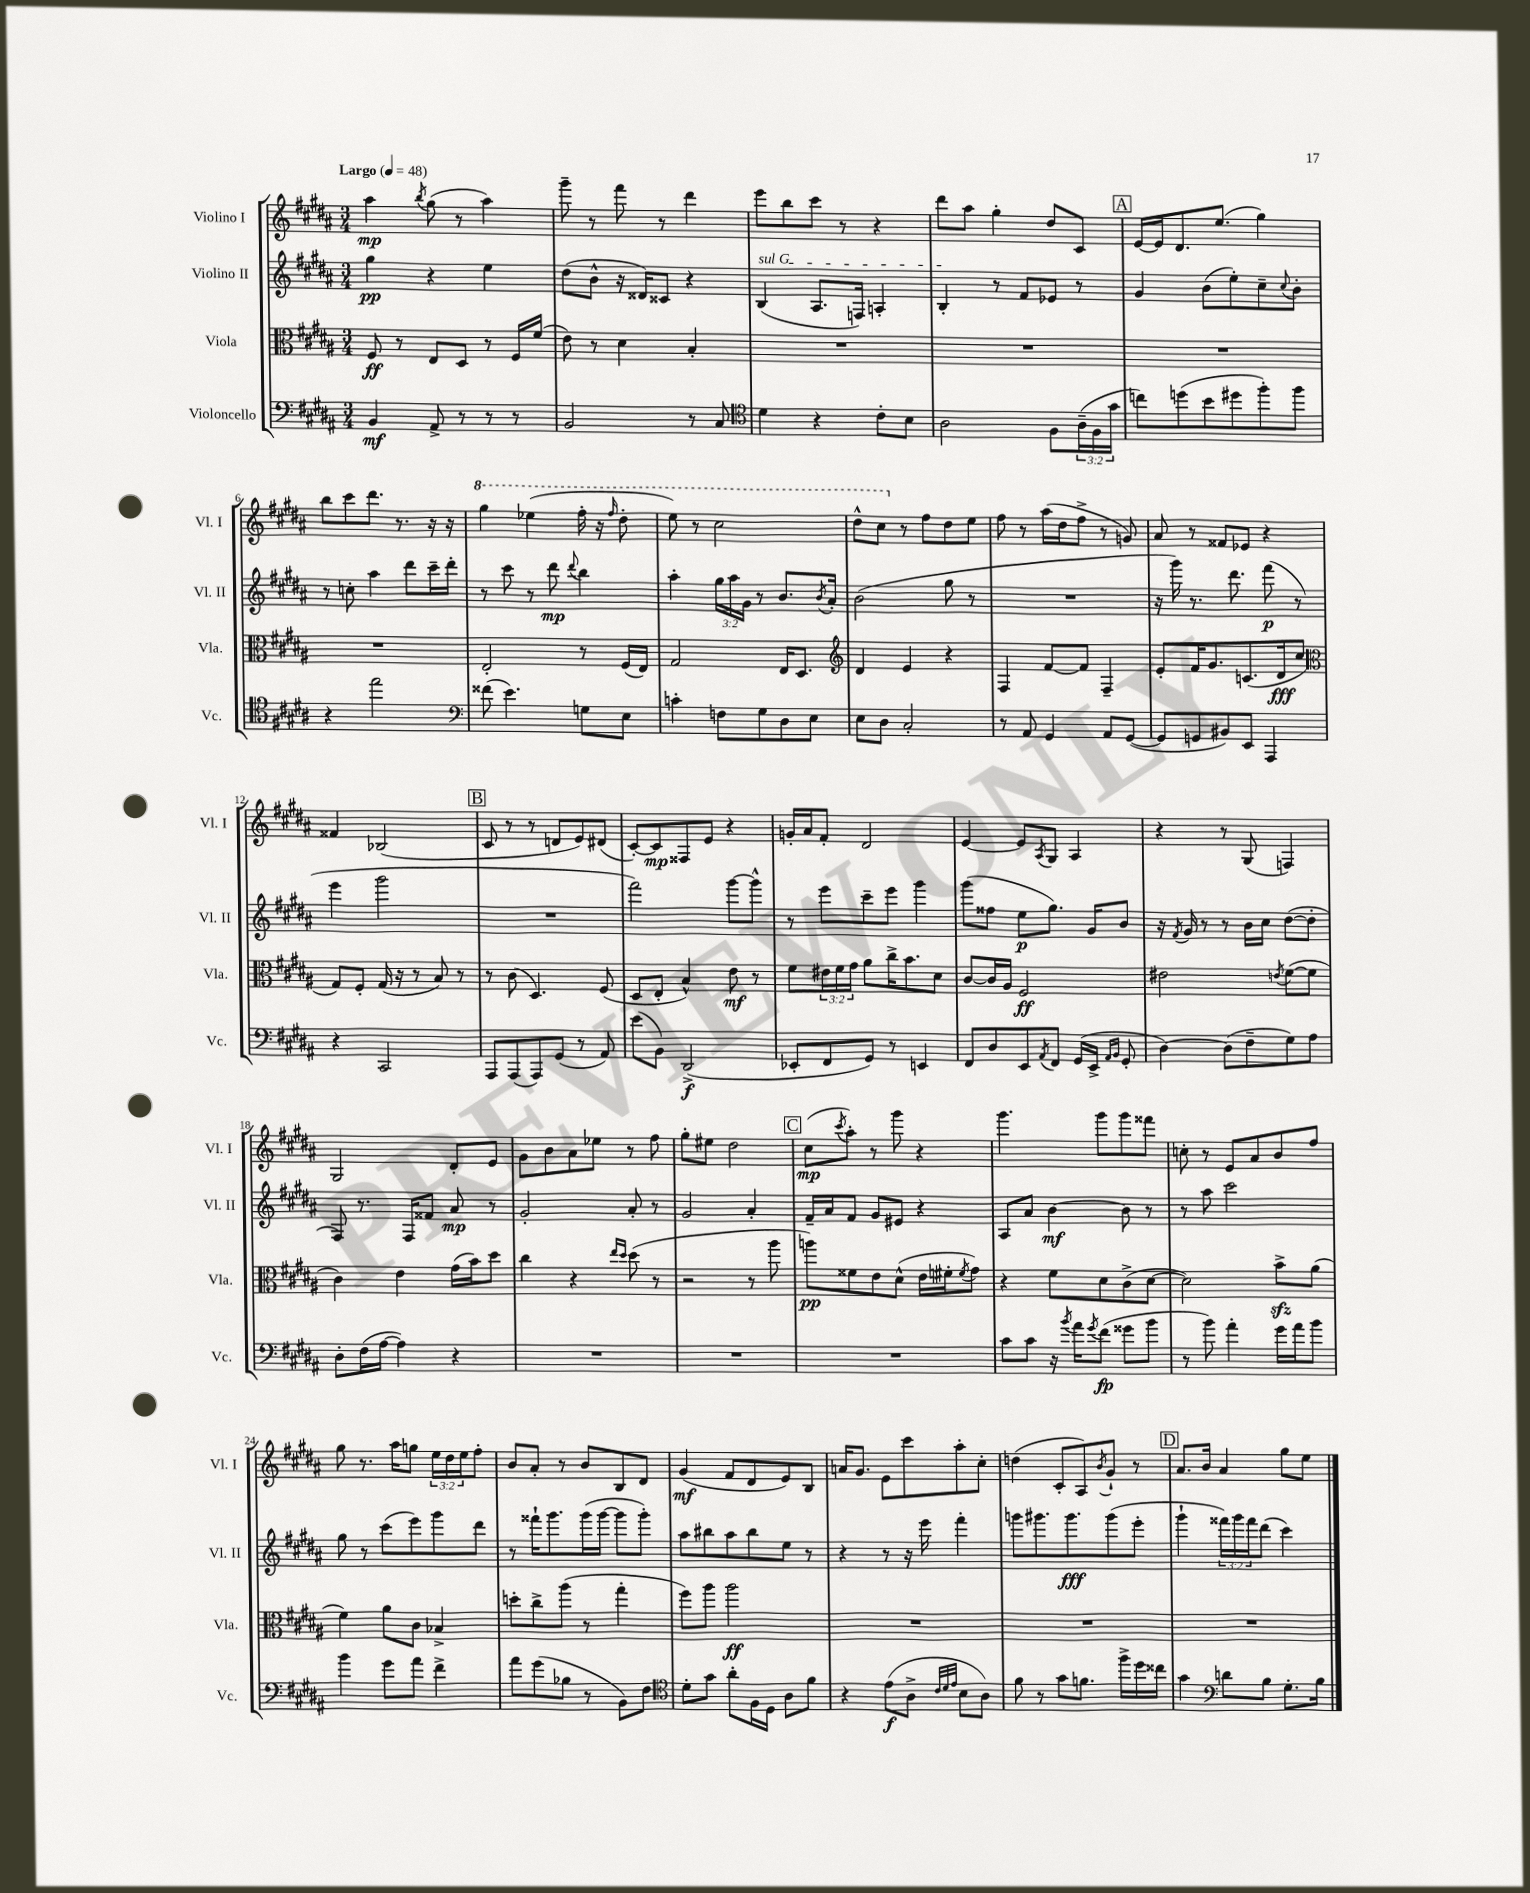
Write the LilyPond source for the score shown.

<<
\new StaffGroup <<
\new Staff = "s0" \with { instrumentName = "Violino I" shortInstrumentName = "Vl. I" } {
    \clef treble \key b \major \numericTimeSignature \time 3/4 \override Staff.TupletNumber.text = #tuplet-number::calc-fraction-text \tempo "Largo" 4 = 48
    ais''4\mp \acciaccatura { b''8 } gis''8( r8 ais''4) |
    gis'''8-- r8 fis'''8 r8 dis'''4 |
    e'''8 b''8 cis'''8 r8 r4 |
    dis'''8 ais''8 gis''4-. dis''8 cis'8 |
    \mark \markup { \box "A" } e'16~ e'16 dis'8. e''8.( gis''4) |
    b''8 cis'''8 dis'''8. r8. r16 r16 |
    \ottava #1 gis'''4 ees'''4( fis'''16-. r16 \grace { fis'''16 } dis'''8-. |
    e'''8) r8 cis'''2 |
    dis'''8-^ cis'''8 \ottava #0 r8 fis''8 dis''8 e''8 |
    fis''8 r8 ais''16( dis''16 fis''8-> r8 g'8) |
    ais'8 r8 fisis'8 ees'8 r4 |
    fisis'4 bes2( |
    \mark \markup { \box "B" } cis'8 r8 r8 d'8 e'8) dis'8( |
    cis'8~-.) cis'8\mp fisis8 e'8 r4 |
    g'16-. ais'16 fis'8-. dis'2 |
    e'4~ e'8 \acciaccatura { ais8 } gis8 ais4 |
    r4 r8 gis8( f4) |
    gis2 dis'8-. e'8 |
    gis'8 b'8 ais'8 ees''8 r8 fis''8 |
    gis''8-. eis''8 dis''2 |
    \mark \markup { \box "C" } cis''8\mp( \acciaccatura { cis'''8 } ais''8-.) r8 gis'''8 r4 |
    gis'''4. gis'''8 gis'''8 fisis'''8 |
    c''8-. r8 e'8 ais'8 b'8 fis''8 |
    gis''8 r8. ais''16 g''8 \tuplet 3/2 { e''16 dis''16 e''16 } fis''8-. |
    b'8 ais'8-. r8 b'8 b8 dis'8 |
    gis'4\mf( fis'8 dis'8 e'8) b8 |
    a'16 gis'8. e'8 cis'''8 ais''8-. cis''8-. |
    d''4( cis'8-. ais8) \acciaccatura { b'8 } gis'8-! r8 |
    \mark \markup { \box "D" } ais'8. b'16 ais'4 gis''8 e''8 \bar "|." |
}
\new Staff = "s1" \with { instrumentName = "Violino II" shortInstrumentName = "Vl. II" } {
    \clef treble \key b \major \numericTimeSignature \time 3/4 \override Staff.TupletNumber.text = #tuplet-number::calc-fraction-text
    gis''4\pp r4 e''4 |
    dis''8( b'8-^ r16 disis'16) cisis'8 r4 |
    \once \override TextSpanner.bound-details.left.text = \markup { \italic "sul G" } b4\startTextSpan( ais8. f16) a4-. |
    b4-.\stopTextSpan r8 fis'8 ees'8 r8 |
    \mark \markup { \box "A" } gis'4 b'8( e''8-.) cis''8-- \appoggiatura { cis''8 } b'8-. |
    r8 c''8-. ais''4 dis'''8 cis'''16-- dis'''16-. |
    r8 cis'''8 r8 dis'''8\mp \appoggiatura { dis'''8 } b''4 |
    ais''4-. \tuplet 3/2 { gis''16 ais''16 gis'16 } r8 b'8. \acciaccatura { b'8 } ais'16-. |
    b'2( gis''8 r8 |
    R2. |
    r16 gis'''16) r8. dis'''8. fis'''8\p( r8 |
    e'''4 gis'''2 |
    \mark \markup { \box "B" } R2. |
    fis'''2) gis'''8~ gis'''8-^ |
    r8 e'''8 cis'''8-- e'''8 gis'''4 |
    gis'''8( fisis''8 e''8\p gis''8.) gis'16 b'8 |
    r16 \acciaccatura { fis'8 } gis'16 r8 r8 b'16 cis''16 dis''8~( dis''8-. |
    fis8) r8. fis16 fisis'8 ais'8\mp r8 |
    gis'2-. ais'8-. r8 |
    gis'2 ais'4-. |
    \mark \markup { \box "C" } fis'16-- ais'16 fis'8 gis'8 eis'8 r4 |
    ais8 ais'8 b'4~\mf b'8 r8 |
    r8 ais''8 cis'''2 |
    gis''8 r8 cis'''8( e'''8) gis'''8 dis'''8 |
    r8 fisis'''16-! gis'''8. gis'''16( gis'''16~ gis'''8 gis'''8-.) |
    ais''8 bis''8 ais''8 bis''8 e''8 r8 |
    r4 r8 r16 e'''16 fis'''4-. |
    g'''8 gis'''8. gis'''8.\fff gis'''8( e'''8-. |
    \mark \markup { \box "D" } gis'''4-! \tuplet 3/2 { fisis'''16) gis'''16 fisis'''16 } dis'''8( cis'''4) \bar "|." |
}
\new Staff = "s2" \with { instrumentName = "Viola" shortInstrumentName = "Vla." } {
    \clef alto \key b \major \numericTimeSignature \time 3/4 \override Staff.TupletNumber.text = #tuplet-number::calc-fraction-text
    fis8\ff r8 e8 dis8 r8 fis16 fis'16( |
    e'8) r8 dis'4 b4-. |
    R2. |
    R2. |
    \mark \markup { \box "A" } R2. |
    R2. |
    e2-. r8 fis16( e16) |
    gis2 e16 dis8. |
    \clef treble dis'4 e'4 r4 |
    fis4 fis'8~ fis'8 fis4-- |
    e'8-. fis'16 gis'8. c'8.( dis'16\fff cis''8 |
    \clef alto gis8) fis8-. gis16( r16 r8 b8) r8 |
    \mark \markup { \box "B" } r8 cis'8( dis4.) fis8( |
    dis8 e8-. b4-^) e'8\mf r8 |
    fis'8 \tuplet 3/2 { eis'16 fis'16 gis'16 } ais'8 cis''16-> b'8. dis'8 |
    cis'8~ cis'16 ais16 fis2\ff |
    eis'2 \acciaccatura { e'8 } fis'8~( fis'8 |
    cis'4) e'4 gis'16( b'16) dis''8 |
    cis''4 r4 \grace { e''16 dis''16 } dis''8( r8 |
    r2 r8 ais''8 |
    \mark \markup { \box "C" } a''8\pp) fisis'8 e'8 dis'8-^( e'16 fis'16-. \acciaccatura { fis'8 } gis'8) |
    r4 fis'8 dis'8 cis'8->( dis'8~ |
    dis'2) b'8->\sfz ais'8( |
    fis'4) ais'8 cis'8 bes4-> |
    d''8-. cis''8-> ais''8( r8 gis''4-. |
    fis''8) ais''8 ais''2\ff |
    R2. |
    R2. |
    \mark \markup { \box "D" } R2. \bar "|." |
}
\new Staff = "s3" \with { instrumentName = "Violoncello" shortInstrumentName = "Vc." } {
    \clef bass \key b \major \numericTimeSignature \time 3/4 \override Staff.TupletNumber.text = #tuplet-number::calc-fraction-text
    b,4\mf ais,8-> r8 r8 r8 |
    b,2 r8 cis8 |
    \clef tenor dis'4 r4 cis'8-. b8 |
    ais2 fis8 \tuplet 3/2 { ais16--( fis16 gis'16 } |
    \mark \markup { \box "A" } c''8) d''8( b'8 dis''8 fis''8-.) fis''8 |
    r4 e''2 |
    \clef bass fisis'8( e'4.) g8 e8 |
    c'4-. f8 gis8 dis8 e8 |
    e8 dis8 cis2-. |
    r8 ais,8 gis,4 ais,8 gis,8~( |
    gis,8 g,8 bis,8) e,8 ais,,4 |
    r4 cis,2 |
    \mark \markup { \box "B" } ais,,8 ais,,8( ais,,8) gis,8( r8 ais,8) |
    e'8( b,8) dis,2->\f( |
    ees,8-. fis,8 gis,8) r8 e,4 |
    fis,8 dis8 e,8 \acciaccatura { ais,8 } fis,8 gis,16( e,16-> \grace { ais,16 b,16 } gis,8-. |
    dis4~) dis8( fis8-- gis8) ais8 |
    dis8-. fis16( ais16~ ais4) r4 |
    R2. |
    R2. |
    \mark \markup { \box "C" } R2. |
    cis'8 cis'8 r16 \acciaccatura { b'8 } ais'16 \acciaccatura { gis'8 } fis'8\fp( gisis'8 b'8 |
    r8 b'8) ais'4-. gis'16 ais'16 b'8 |
    b'4 gis'8 ais'8 fis'4-> |
    ais'8 gis'8( bes8 r8 b,8) fis8 |
    \clef tenor dis'8-. gis'8 ais'8-. fis16 dis16 ais8 fis'8 |
    r4 e'8\f( ais8-> \grace { cis'32 dis'32 e'32 } b8 ais8) |
    fis'8 r8 gis'8 f'8. fis''16-> dis''16 cisis''16 |
    \mark \markup { \box "D" } gis'4 \clef bass d'8 b8 gis8.-. b16 \bar "|." |
}
>>
>>
